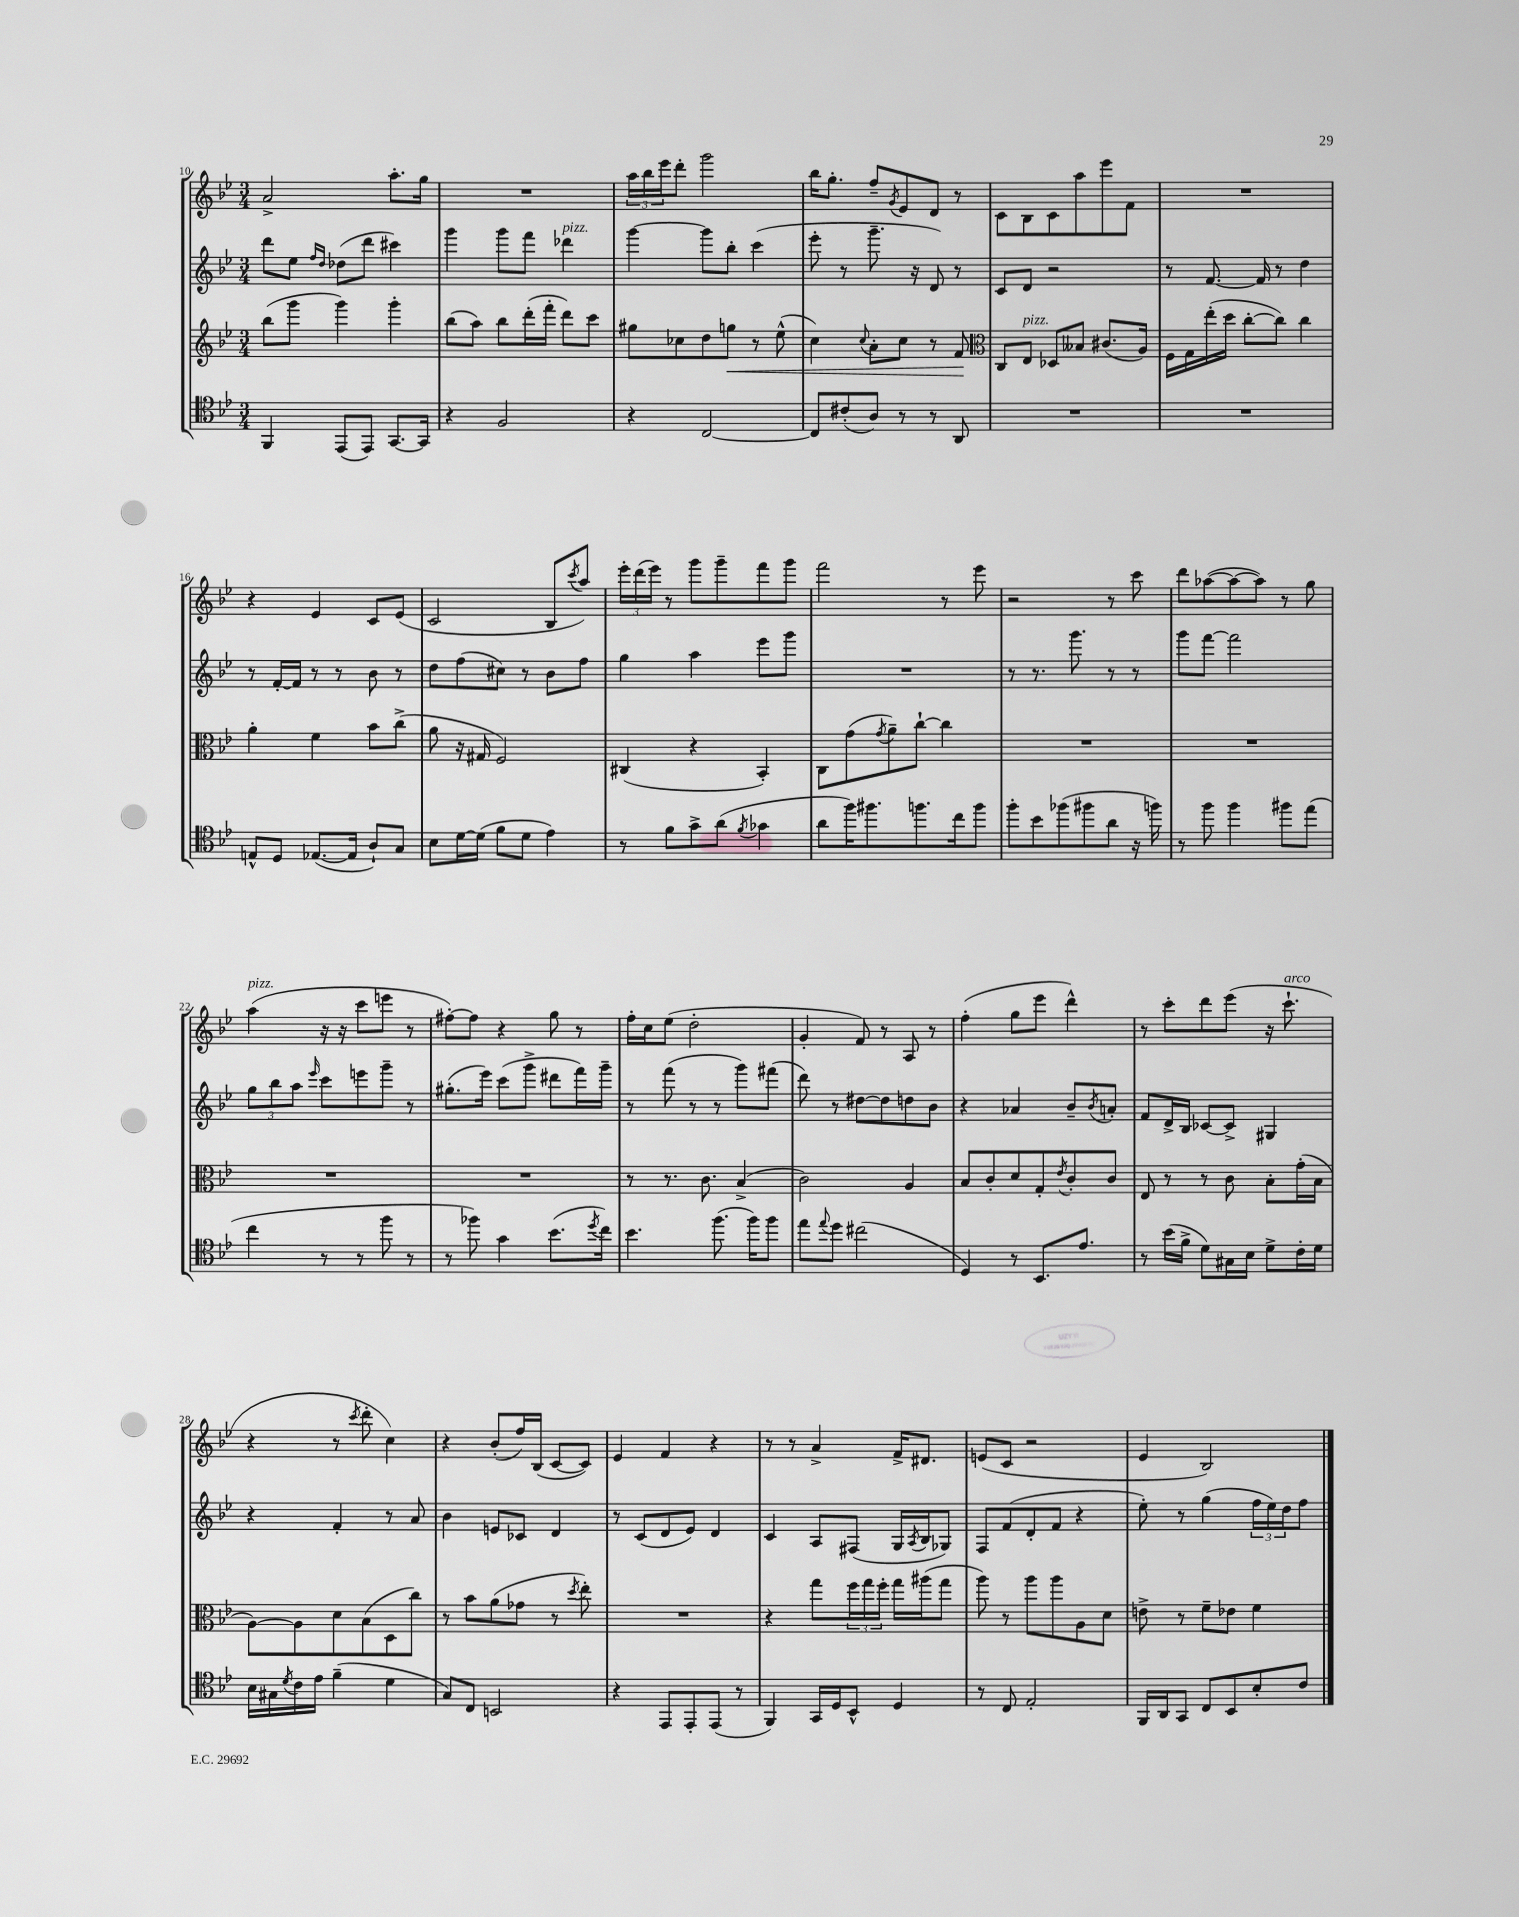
<<
\new StaffGroup <<
\new Staff = "s0" {
    \clef treble \key bes \major \numericTimeSignature \time 3/4
    a'2-> a''8.-. g''16 |
    R2. |
    \tuplet 3/2 { a''16 bes''16 ees'''16 } d'''8-. g'''2 |
    bes''16 g''8.-. f''8-- \acciaccatura { g'8 } ees'8 d'8 r8 |
    c'8 bes8 c'8 a''8 ees'''8 f'8 |
    R2. |
    r4 ees'4 c'8 ees'8( |
    c'2 bes8 \acciaccatura { c'''8 } a''8) |
    \tuplet 3/2 { ees'''16-. d'''16( ees'''16) } r8 g'''8 g'''8-- f'''8 g'''8 |
    f'''2 r8 ees'''8 |
    r2 r8 c'''8 |
    d'''8 aes''8~( aes''8~ aes''8) r8 g''8 |
    a''4^\markup { \italic "pizz." }( r16 r16 c'''8 e'''8 r8 |
    fis''8~-.) fis''8 r4 g''8 r8 |
    f''16-. c''16 ees''8( d''2-. |
    g'4-. f'8) r8 a8 r8 |
    f''4-.( g''8 ees'''8 d'''4-^) |
    r8 c'''8-. d'''8 ees'''8( r16 c'''8.-!^\markup { \italic "arco" } |
    r4 r8 \acciaccatura { c'''8 } d'''8-. c''4) |
    r4 bes'8-.( f''16) bes16( c'8~ c'8) |
    ees'4 f'4 r4 |
    r8 r8 a'4-> f'16-> dis'8. |
    e'8( c'8 r2 |
    ees'4 bes2) \bar "|." |
}
\new Staff = "s1" {
    \clef treble \key bes \major \numericTimeSignature \time 3/4
    d'''8 ees''8 \grace { f''16 d''16 } des''8( d'''8 cis'''4) |
    g'''4 g'''8 f'''8 des'''4^\markup { \italic "pizz." } |
    g'''4~ g'''8 bes''8-. c'''4( |
    ees'''8-. r8 g'''8.-- r16 d'8) r8 |
    c'8 d'8 r2 |
    r8 f'8.~ f'16 r8 d''4 |
    r8 f'16~-. f'16 r8 r8 bes'8 r8 |
    d''8 f''8( cis''8) r8 bes'8 f''8 |
    g''4 a''4 ees'''8 g'''8 |
    R2. |
    r8 r8. g'''8. r8 r8 |
    g'''8 f'''8~ f'''2 |
    \tuplet 3/2 { g''8 bes''8 a''8 } \grace { ees'''16 } c'''8 e'''8 g'''8-- r8 |
    gis''8.-.( ees'''16) c'''8( g'''8-> dis'''8 f'''16) g'''16-- |
    r8 f'''8( r8 r8 g'''8) fis'''8( |
    d'''8) r8 dis''8~ dis''8 d''8 bes'8 |
    r4 aes'4 bes'8-- \acciaccatura { bes'8 } a'8-. |
    f'8 d'16-> bes16 ces'8~ ces'8-> gis4 |
    r4 f'4-. r8 a'8 |
    bes'4 e'8 ces'8 d'4 |
    r8 c'8( d'8 ees'8) d'4 |
    c'4 a8 fis8( g16 \acciaccatura { a8 } bes16 ges8) |
    f8 f'8( d'8-. f'8 r4 |
    ees''8-.) r8 g''4( \tuplet 3/2 { f''16 ees''16) d''16 } f''8 \bar "|." |
}
\new Staff = "s2" {
    \clef treble \key bes \major \numericTimeSignature \time 3/4
    bes''8( g'''8 g'''4) g'''4-. |
    bes''8( a''8) bes''8 d'''16-.( f'''16-. d'''8) c'''8 |
    gis''8 ces''8 d''8 g''8\< r8 ees''8-^( |
    c''4) \appoggiatura { c''8 } a'8-. c''8 r8 f'8\! |
    \clef alto c8 ees8^\markup { \italic "pizz." } des8 beses8 cis'8.( a16) |
    f16 g16 ees''16-.( d''16 c''8~-. c''8) c''4 |
    a'4-. f'4 bes'8 c''8->( |
    a'8 r16 gis16 f2) |
    cis4( r4 bes,4-.) |
    c8 g'8( \acciaccatura { g'8 } a'8--) c''8~-! c''4 |
    R2. |
    R2. |
    R2. |
    R2. |
    r8 r8. c'8. bes4->( |
    c'2) a4 |
    bes8 c'8-. d'8 g8-. \acciaccatura { ees'8 } c'8-. c'8 |
    ees8 r8 r8 c'8 bes8-. g'16-.( bes16 |
    a8~) a8 d'8 bes8( d8 c''8) |
    r8 bes'8 a'8( ges'8 r8 \acciaccatura { d''8 } ees''8-.) |
    R2. |
    r4 g''8 \tuplet 3/2 { f''16 g''16 f''16-. } g''16 ais''16( g''8 |
    a''8) r8 a''8 a''8 a8 d'8 |
    e'8-> r8 f'8-- ees'8 f'4 \bar "|." |
}
\new Staff = "s3" {
    \clef tenor \key bes \major \numericTimeSignature \time 3/4
    f,4 ees,8( ees,8) g,8.~ g,16 |
    r4 f2 |
    r4 c2~ |
    c8 cis'8-.( a8) r8 r8 a,8 |
    R2. |
    R2. |
    e8-^ d8 ees8.~( ees16 a8-!) g8 |
    bes8 d'16~ d'16( f'8 d'8 ees'4) |
    r8 f'8 g'8-> a'8( \acciaccatura { f'8 } ges'4 |
    a'8 f''16) fis''8. f''8. c''16 f''8 |
    f''8-. bes'8 fes''8( fis''8 a'8 r16 f''16) |
    r8 f''8 f''4 fis''8 ees''8( |
    c''4 r8 r8 f''8 r8 |
    r8 fes''8) g'4 bes'8.( \acciaccatura { d''8 } c''16) |
    bes'4. f''8.( f''16) f''8 |
    ees''8 \appoggiatura { ees''8 } d''8 cis''2( |
    d4) r8 bes,8. ees'8. |
    r8 bes'16( f'16-> d'8) gis16 bes16 d'8-> c'16-. d'16 |
    bes16 gis16 \acciaccatura { d'8 } c'16 ees'16 f'4--( d'4 |
    g8) c8 b,2 |
    r4 ees,8 ees,8-. ees,8( r8 |
    f,4) g,16 d16 bes,8-^ d4 |
    r8 c8 ees2-. |
    f,16 a,16 g,8 c8 bes,8 bes8-. c'8 \bar "|." |
}
>>
>>
\layout { \context { \Score currentBarNumber = #10 } }
